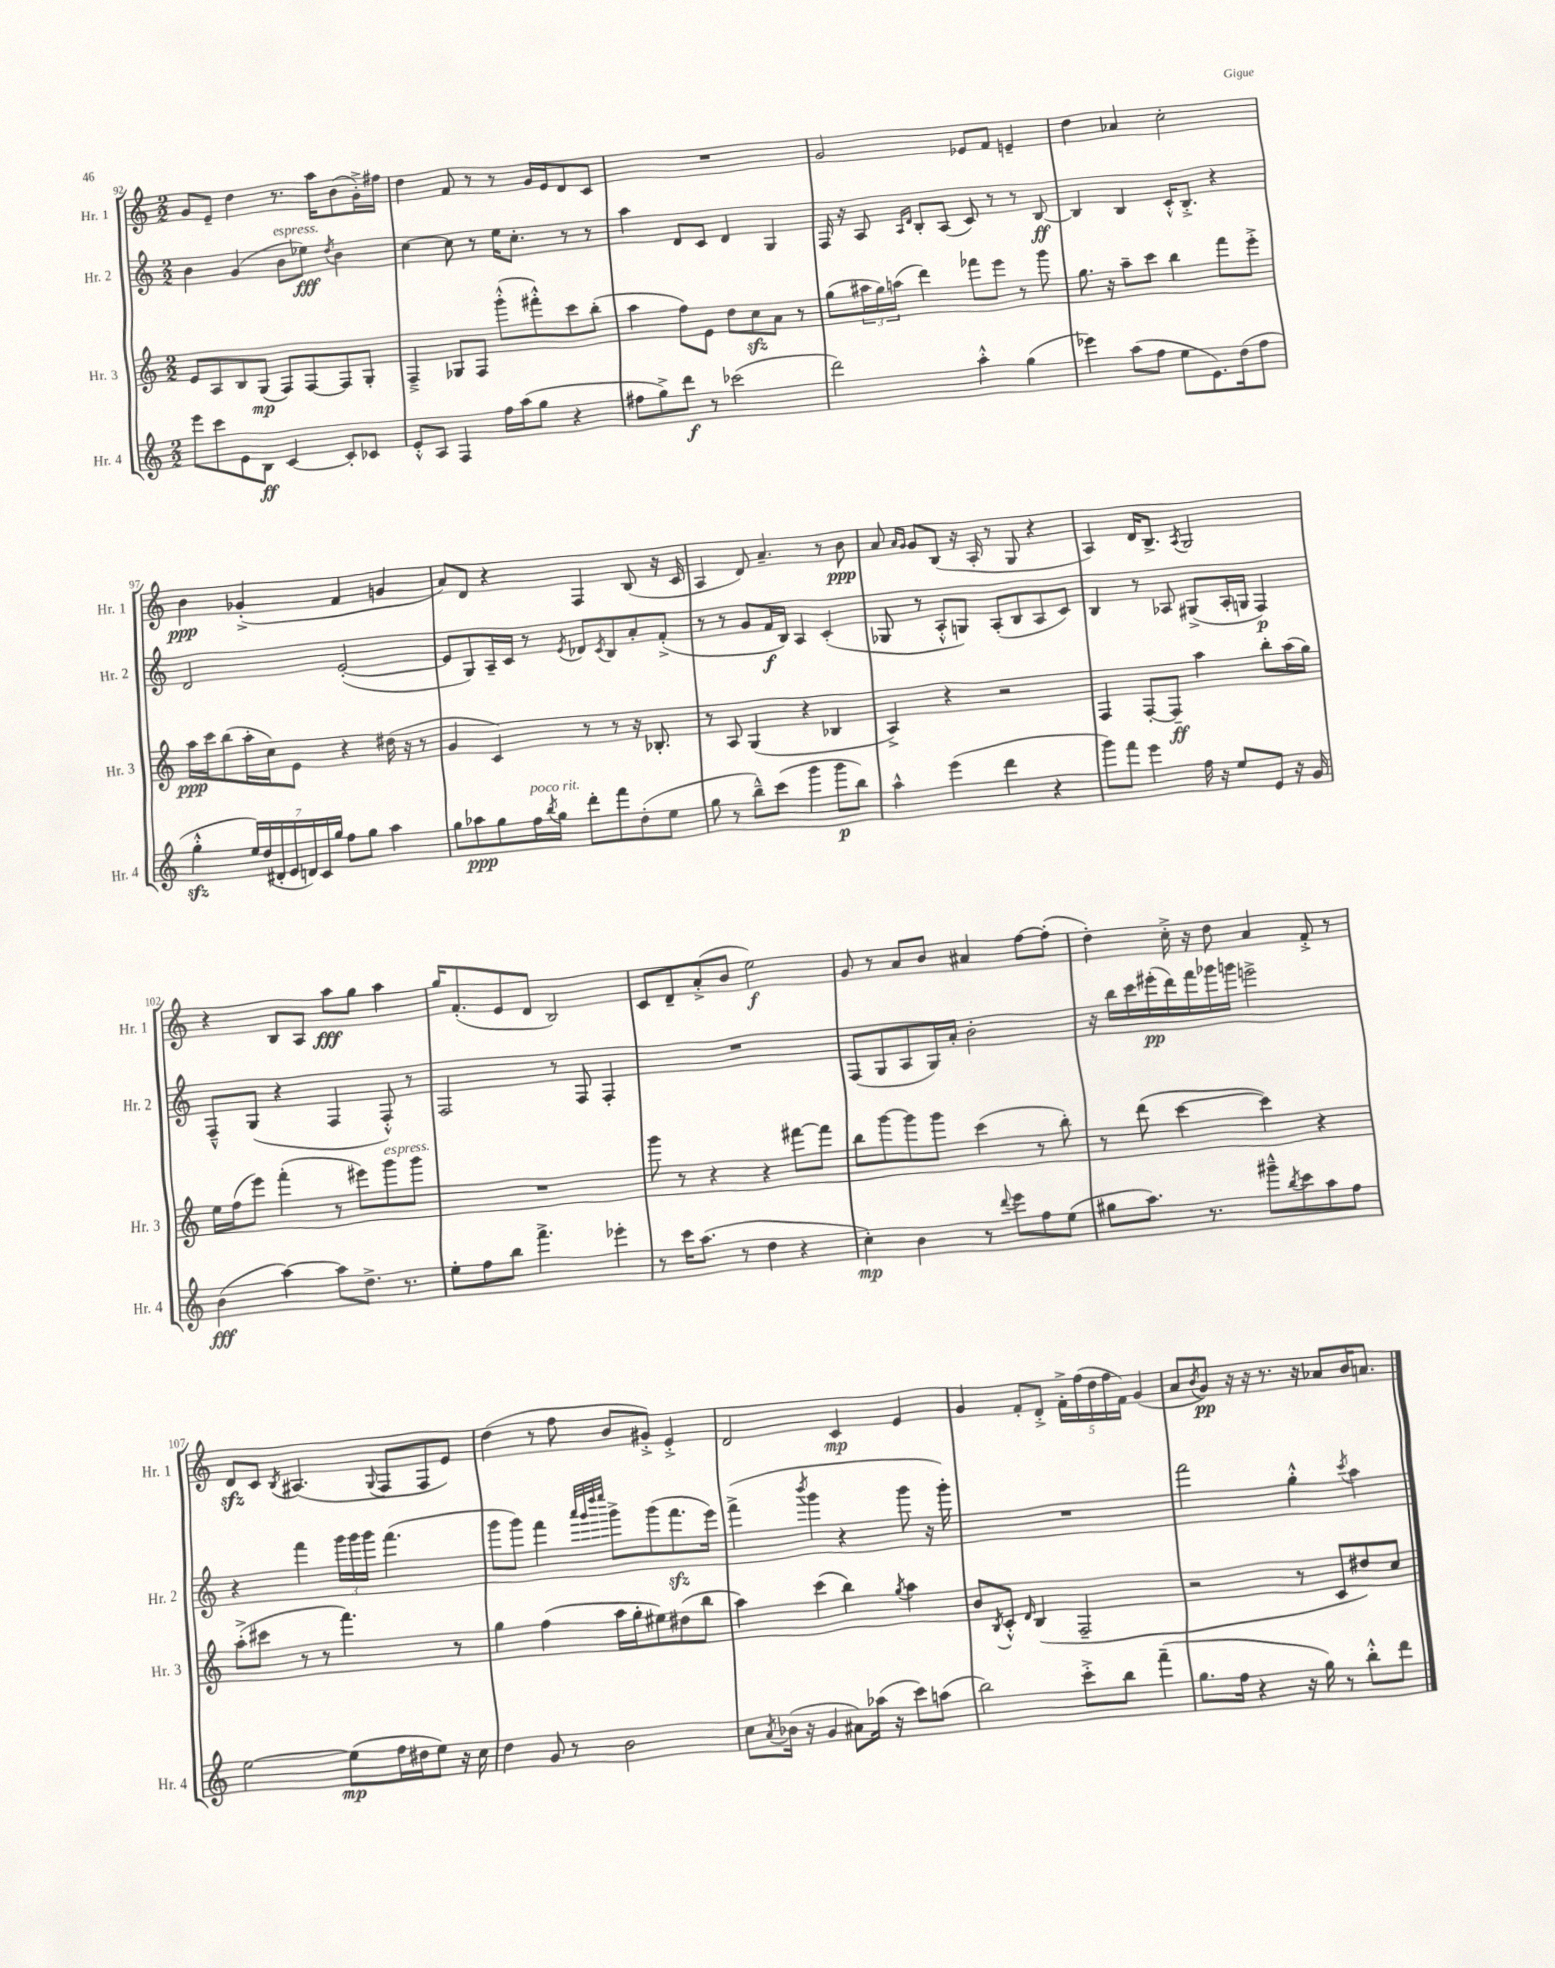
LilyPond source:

<<
\new StaffGroup <<
\new Staff = "s0" \with { instrumentName = "Hr. 1" shortInstrumentName = "Hr. 1" } {
    \clef treble \key c \major \numericTimeSignature \time 2/2
    g'8 e'8-- d''4 r8. a''16 b'8( g'16-.->) fis''16 |
    d''4 f'8 r8 r8 g'16 e'16 d'8 c'8 |
    R1 |
    g'2 ees'8 f'8 e'4-- |
    d''4 aes'4 c''2-. |
    b'4\ppp ges'4-.->( f'4 g'4 |
    a'8) d'8 r4 f4 b8( r16 c'16 |
    a4 d'8) a'4.-- r8 b'8\ppp |
    a'8 \grace { a'16 g'16 } g'8 b8( r16 a16-. r8 g8 r4 |
    a4) d'16 b8.-> \acciaccatura { a8 } g2 |
    r4 b8 a8 a''8\fff g''8 a''4 |
    g''16 f'8.-.( e'8 d'8 b2) |
    c'8 d'8-- a'8-.->( b'8 e''2\f) |
    g'8 r8 a'8 b'8 ais'4 f''8~ f''8-.( |
    d''4-.) c''16-.-> r16 d''8 a'4 f'8-.-> r8 |
    d'8\sfz c'8 \acciaccatura { b8 } ais4.( \appoggiatura { g8 } f8 f8 e'8) |
    d''4( r8 f''8 b'8 gis'8-.->) e'4-.-> |
    d'2 c'4\mp e'4 |
    g'4 f'8-. d'8-.-> \tuplet 5/4 { f'16-.-> f''16( d''16 f''16 f'16) } g'4( |
    a'8 \acciaccatura { b'8 } g'8\pp) r16 r16 r8. r16 aes'8 b'16 a'8. \bar "|." |
}
\new Staff = "s1" \with { instrumentName = "Hr. 2" shortInstrumentName = "Hr. 2" } {
    \clef treble \key c \major \numericTimeSignature \time 2/2
    b'4 g'4( b'8^\markup { \italic "espress." } ees''8\fff) \acciaccatura { d''8 } b'4 |
    c''4~ c''8 r8 e''16 c''8.-. r8 r8 |
    a''4 d'8 c'8 d'4 g4 |
    f16 r16 a8 \grace { a16 d'16 } b8-. a8( c'8) r8 r8 b8~\ff |
    b4 b4 c'16-.-^ b8.-.-> r4 |
    d'2 e'2~-.( |
    e'8 g8) a16-- c'16 r8 \acciaccatura { e'8 } des'8 \acciaccatura { c'8 } b8 a'8-. f'8-.->( |
    r8 r8 g'8 f'16\f b16) a4 c'4-.( |
    ges8 r8 a8-.-^ g8) a8-.( b8 a8 c'8) |
    b4 r8 aes8 gis8->( aes16-. g16 f4\p) |
    f8---^ g8( r4 f4 f8-.-^) r8 |
    f2 r8 f8 f4-. |
    R1 |
    f8( g8 a8 g16) a'16-. b'2-. |
    r16 b''16 c'''16 eis'''16-.\pp( d'''16) f'''16 ges'''16 g'''16 e'''2-> |
    r4 f'''4 \tuplet 3/2 { g'''16 g'''16 g'''16 } f'''4.( |
    g'''8 g'''8) f'''4 \grace { a'''32 g'''32 d''''32 e''''32 } g'''8-> g'''8( f'''8.\sfz e'''16) |
    f'''4->( \acciaccatura { b'''8 } g'''4 r4 g'''8 r16 g'''16-.) |
    R1 |
    f'''2 g''4-.-^ \acciaccatura { c'''8 } a''4 \bar "|." |
}
\new Staff = "s2" \with { instrumentName = "Hr. 3" shortInstrumentName = "Hr. 3" } {
    \clef treble \key c \major \numericTimeSignature \time 2/2
    e'8 a8 b8 g8\mp( f8) f8~ f8 g8-. |
    f4---> ges8 f8 g'''8-.-^( fis'''8-.-^) c'''8 b''8-.( |
    a''4 f''8) e'8 d''8 c''8\sfz a'8 r8 |
    g''8( \tuplet 3/2 { ais''16 g''16) a''16( } d'''4) fes'''8 e'''8 r8 g'''8 |
    g''8. r16 a''8-- c'''8 b''4 f'''8 e'''8-.-> |
    a''16\ppp c'''16 b''8( a''16-. c''16) e'8 r4 dis''16( r16 r8 |
    g'4 c'4) r8 r8 r16 bes8.-. |
    r8 a8 g4( r4 bes4 |
    a4->) r4 r2 |
    f4 f8~-. f8--\ff a''4 b''8-. a''16( g''16) |
    e''16 f''16( e'''8) f'''4-.( r8 eis'''8) g'''8^\markup { \italic "espress." } g'''8 |
    R1 |
    g'''8 r8 r4 r4 fis'''8~ fis'''8 |
    b''8 g'''8~ g'''8 g'''8 c'''4( r8 b''8-.) |
    r8 d'''8( c'''4~ c'''4) r4 |
    a''8-.->( cis'''8 r8 r8 f'''4.) r8 |
    g''4 f''4( a''16 g''16-. eis''8) dis''8( b''8 |
    a''4) c'''4( b''4) \acciaccatura { g''8 } a''4 |
    b'8 \acciaccatura { b8 } c'8-.-^ \grace { d'16 } b4( f2-- |
    r2 r8 c'8 dis''8) c''8 \bar "|." |
}
\new Staff = "s3" \with { instrumentName = "Hr. 4" shortInstrumentName = "Hr. 4" } {
    \clef treble \key c \major \numericTimeSignature \time 2/2
    e'''8 c'''8 e'8 b8\ff c'4~ c'8-. ces'8 |
    e'8-.-^ a8 f4 f''16 a''16( g''8 r4 |
    fis''8 g''8->) d'''8\f r8 ces'''2( |
    d'''2) a''4-.-^ g''4( |
    ees'''4) a''8( f''8 e''8 e'8.) d''16( f''8 |
    g''4-.-^\sfz \tuplet 7/4 { e''16) d''16( dis'16-. e'16 d'16) c'16 g''16 } f''8 g''8 a''4 |
    g''8 aes''8\ppp g''8 f''16^\markup { \italic "poco rit." } \acciaccatura { b''8 } g''16 d'''8-. f'''8 d''8-.( e''8 |
    g''8 r8 b''8---^) c'''8( g'''4 g'''8\p b''8) |
    a''4-^ e'''4( d'''4 r4 |
    g'''8) f'''8 e'''4 f''16 r16 e''8 e'8 r16 g'16 |
    b'4\fff( a''4~) a''8 d''8.-> r8. |
    e''8-. f''8 b''8 f'''4.-> ees'''4-. |
    r8 c'''16 a''8.( r8 d''4 r4 |
    c''4-.\mp) b'4 r8 \appoggiatura { d'''8 } e'''8 f''8 e''8( |
    gis''8 a''8.) r8. gis'''8---^ \acciaccatura { b''8 } c'''8 a''8 f''8 |
    e''2~ e''8\mp( f''16 dis''16 e''8) r16 c''16 |
    d''4 g'8 r8 b'2 |
    c''8 \acciaccatura { a'8 } bes'16( r16 g'4 ais'8) aes''16( r16 c'''8) a''8( |
    b''2) c'''8-.-> b''8 f'''4--( |
    g''8. f''16 r4 r16 g''16) r8 b''8-.-^ d'''8 \bar "|." |
}
>>
>>
\layout { \context { \Score currentBarNumber = #92 } }
